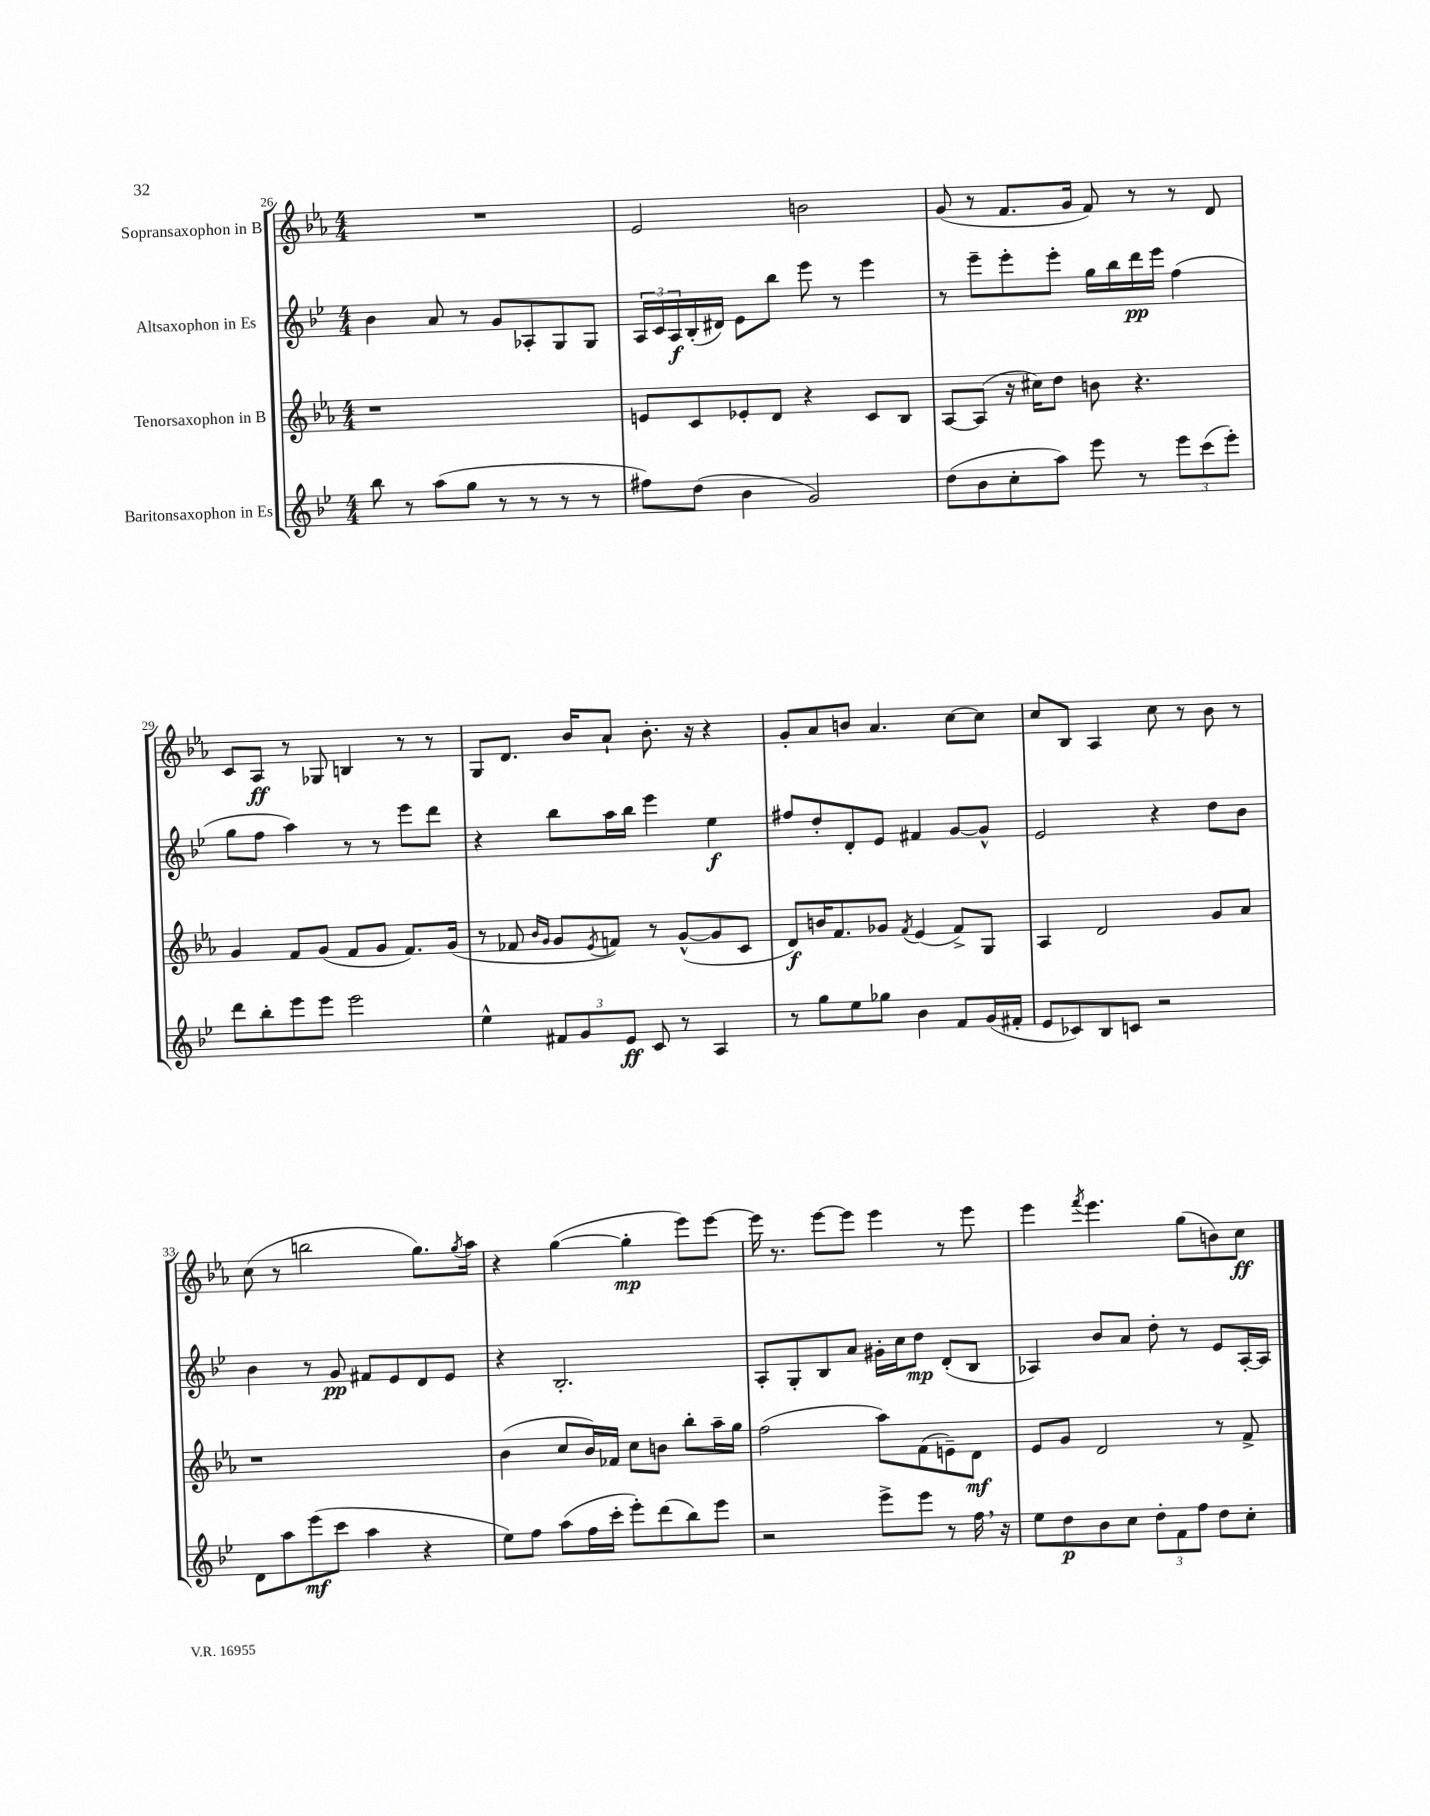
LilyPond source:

<<
\new StaffGroup <<
\new Staff = "s0" \with { instrumentName = "Sopransaxophon in B" } {
    \clef treble \key ees \major \numericTimeSignature \time 4/4
    R1 |
    ees'2 b'2 |
    g'8( r8 f'8. g'16 f'8) r8 r8 d'8 |
    c'8 aes8\ff r8 ges8 b4 r8 r8 |
    g8 d'8. bes'16 aes'8-! bes'8.-. r16 r4 |
    g'8-. aes'8 b'8 aes'4. c''8~ c''8 |
    c''8 bes8 aes4 c''8 r8 bes'8 r8 |
    c''8( r8 b''2 g''8.) \acciaccatura { g''8 } aes''16 |
    r4 g''4~( g''4-.\mp ees'''8) ees'''8~ |
    ees'''16 r8. ees'''8~ ees'''8 ees'''4 r8 ees'''8 |
    ees'''4 \acciaccatura { f'''8 } ees'''4. g''8( b'8) c''8\ff \bar "|." |
}
\new Staff = "s1" \with { instrumentName = "Altsaxophon in Es" } {
    \clef treble \key bes \major \numericTimeSignature \time 4/4
    bes'4 a'8 r8 g'8 aes8-. g8 g8 |
    \tuplet 3/2 { a16 c'16 a16\f } bes16-.( dis'16) ees'8 bes''8 ees'''8 r8 ees'''4 |
    r8 ees'''8-- ees'''8-. ees'''8-. g''16 bes''16 d'''16\pp ees'''16 f''4( |
    g''8 f''8 a''4) r8 r8 ees'''8 d'''8 |
    r4 bes''8 a''16 bes''16 ees'''4 ees''4\f |
    fis''8 d''8-. d'8-. ees'8 fis'4 g'8~ g'8-^ |
    ees'2 r4 d''8 bes'8 |
    bes'4 r8 g'8\pp fis'8 ees'8 d'8 ees'8 |
    r4 bes2.-. |
    a8-. g8-. bes8 a'8 gis'16-. c''16 d''8\mp d'8-.( bes8 |
    aes4) bes'8 a'8 d''8-. r8 ees'8 aes16~-. aes16 \bar "|." |
}
\new Staff = "s2" \with { instrumentName = "Tenorsaxophon in B" } {
    \clef treble \key ees \major \numericTimeSignature \time 4/4
    r1 |
    e'8 c'8 ees'8-. d'8 r4 c'8 bes8 |
    aes8~ aes8( r16 cis''16) d''8 b'8 r4. |
    g'4 f'8 g'8( f'8 g'8 f'8.) g'16( |
    r8 fes'8 \grace { bes'16 g'16 } g'8 \acciaccatura { ees'8 } f'8) r8 g'8~-^( g'8 c'8 |
    d'8\f) b'16 f'8. ges'8 \acciaccatura { f'8 } ees'4( f'8->) g8 |
    aes4 d'2 g'8 aes'8 |
    r1 |
    bes'4( c''8 bes'16) fes'16 c''8 b'8 bes''8-. aes''16-- g''16 |
    f''2( aes''8) f'8( e'8--) d'8\mf |
    ees'8 g'8 d'2 r8 f'8-> \bar "|." |
}
\new Staff = "s3" \with { instrumentName = "Baritonsaxophon in Es" } {
    \clef treble \key bes \major \numericTimeSignature \time 4/4
    bes''8 r8 a''8( g''8 r8 r8 r8 r8 |
    fis''8) d''8( bes'4 g'2) |
    d''8( bes'8 c''8-. a''8) ees'''8 r8 \tuplet 3/2 { ees'''8 c'''8( ees'''8-.) } |
    d'''8 bes''8-. ees'''8 ees'''8 ees'''2 |
    ees''4-^ \tuplet 3/2 { fis'8 g'8 ees'8\ff } c'8 r8 a4 |
    r8 g''8 ees''8 ges''8 bes'4 f'8 g'16( fis'16-. |
    ees'8 ces'8) bes8 c'8 r2 |
    d'8 a''8 ees'''8\mf( c'''8 a''4 r4 |
    ees''8) f''8 a''8( f''16 c'''16-. ees'''8-.) d'''8( bes''8) ees'''8 |
    r2 ees'''8-> ees'''8 r8 f''16 \breathe r16 |
    ees''8 d''8\p bes'8 c''8 \tuplet 3/2 { d''8-. f'8 f''8 } d''8 c''8-. \bar "|." |
}
>>
>>
\layout { \context { \Score currentBarNumber = #26 } }
